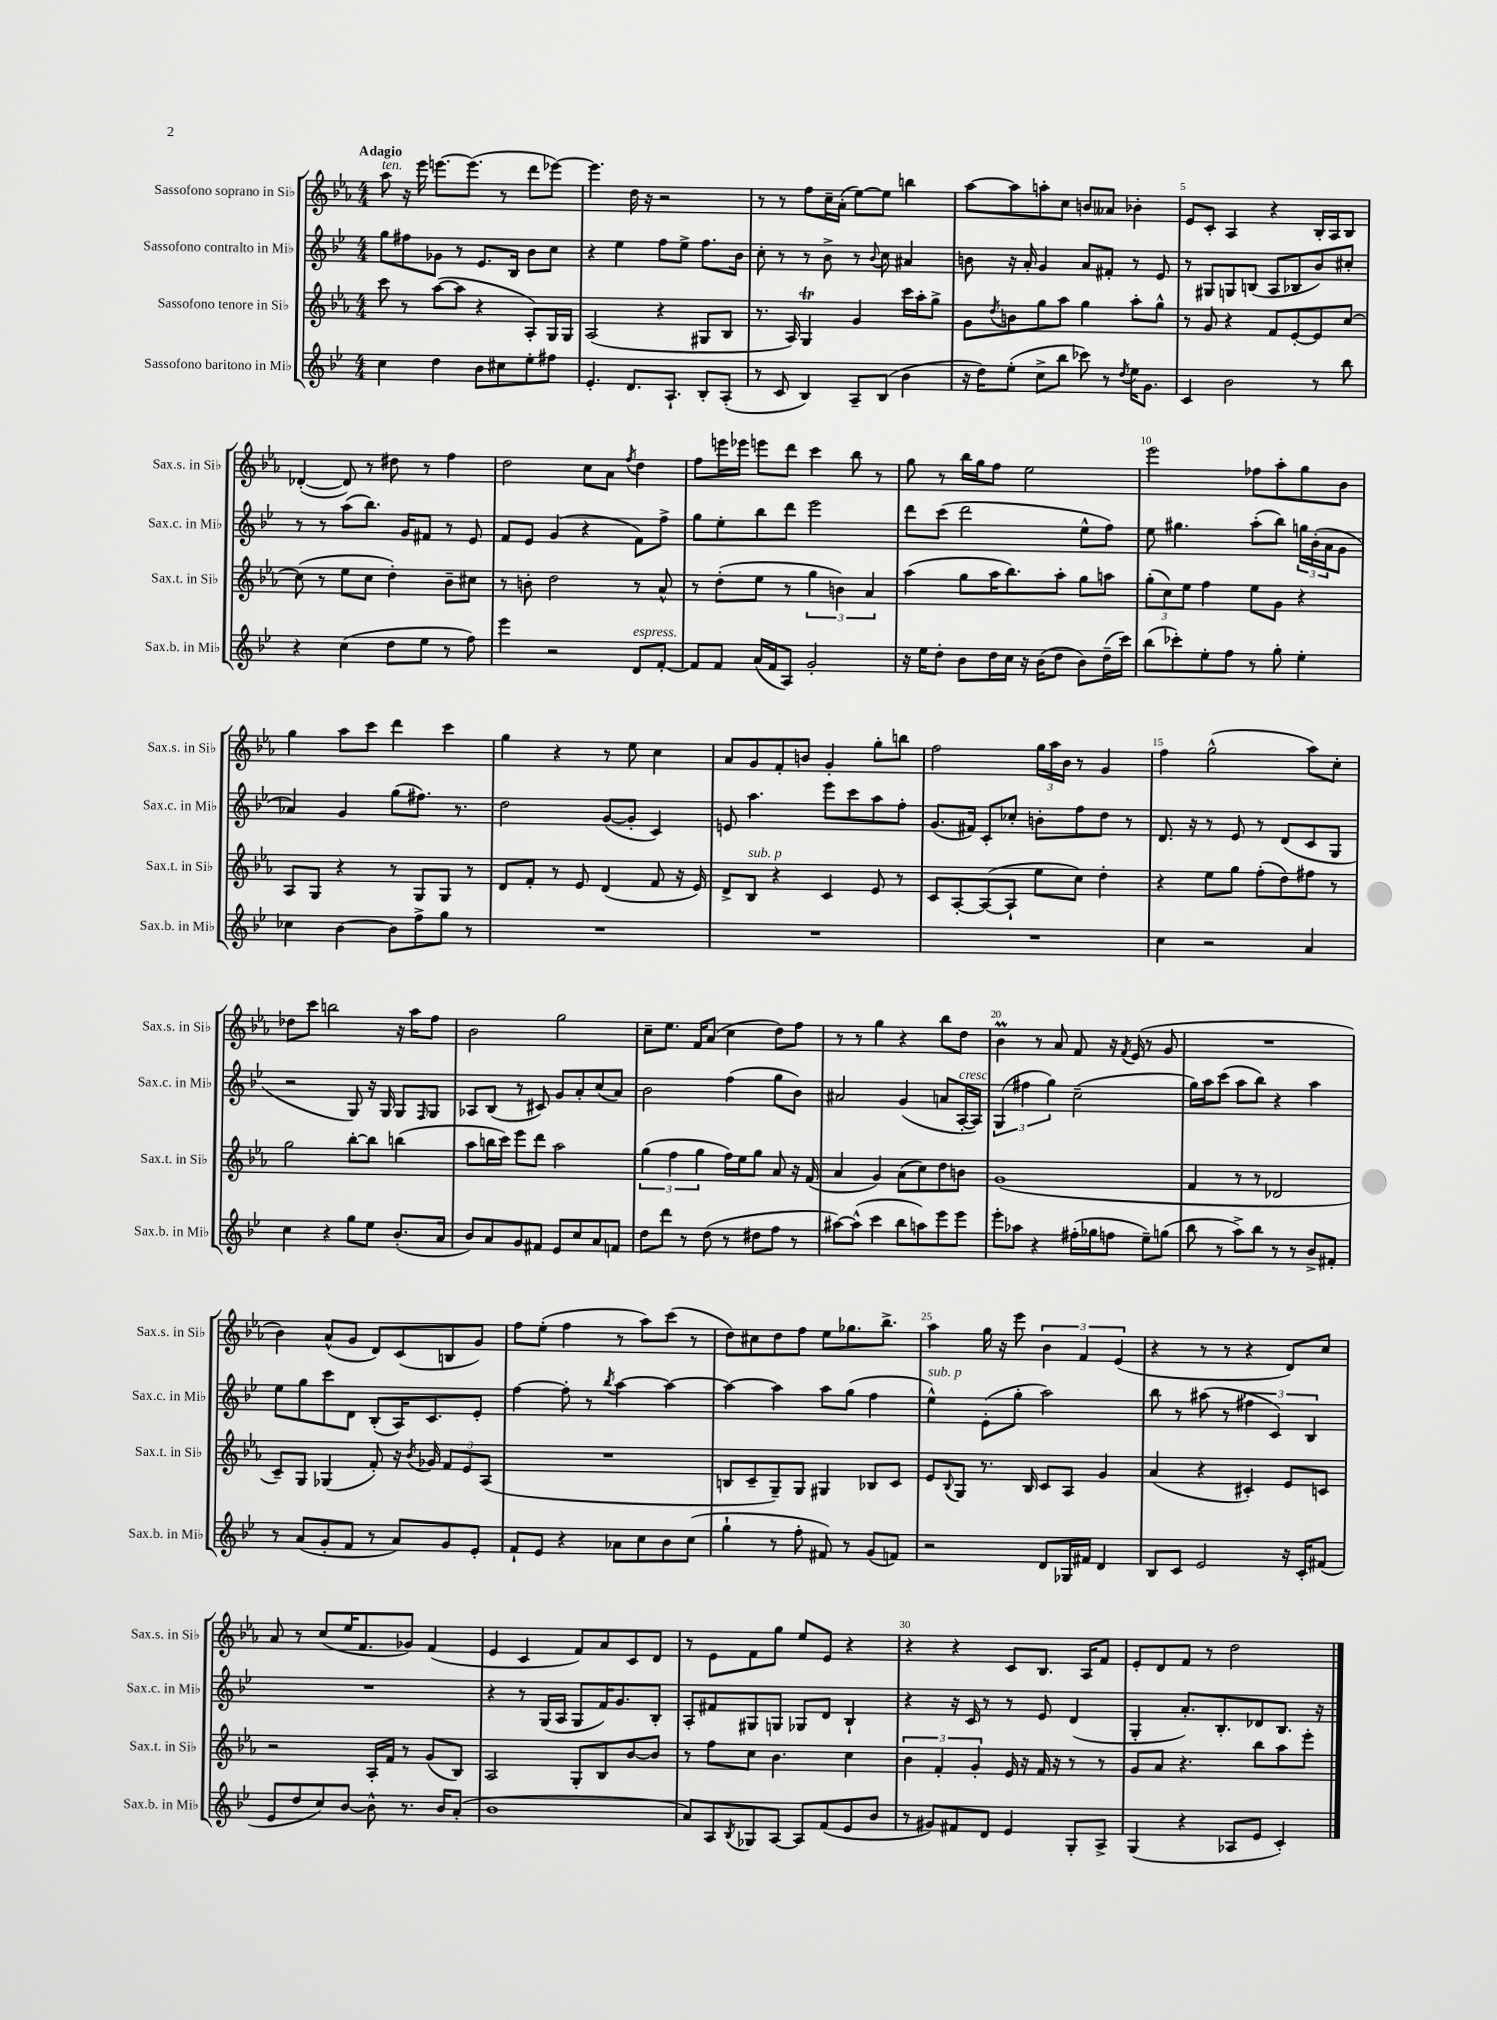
<<
\new StaffGroup <<
\new Staff = "s0" \with { instrumentName = "Sassofono soprano in Sib" shortInstrumentName = "Sax.s. in Sib" } {
    \clef treble \key ees \major \numericTimeSignature \time 4/4 \tempo "Adagio"
    aes''8^\markup { \italic "ten." } r16 ees'''16 e'''8.~ e'''8.( r8 d'''8 ees'''8~) |
    ees'''4. d''16 r16 r2 |
    r8 r8 f''8 c''16-- aes'16-.( ees''8~) ees''8 b''4 |
    aes''8~ aes''8 a''8-. c''8 b'8 aeses'8 bes'4-. |
    ees'8 c'8-. aes4 r4 bes16-. aes16 bes8 |
    des'4~-.( des'8) r8 dis''8 r8 f''4 |
    d''2 c''8 aes'8 \acciaccatura { f''8 } d''4 |
    f''8 e'''16 ees'''16 e'''8 d'''8 c'''4 bes''8 r8 |
    g''8 r8 bes''16 g''16 f''8 ees''2 |
    ees'''2 fes''8 aes''8-. g''8 bes'8 |
    g''4 aes''8 c'''8 d'''4 c'''4 |
    g''4 r4 r8 ees''8 c''4 |
    aes'8 g'8 f'8-. b'8 g'4-. g''8-. b''8 |
    f''2 \tuplet 3/2 { g''16 aes''16 bes'16 } r8 g'4 |
    f''4 g''2-^( aes''8) c''8-. |
    des''8 c'''8 b''2 r16 aes''16 f''8 |
    bes'2 g''2 |
    c''8-- ees''8. f'16 aes'8( c''4 d''8) f''8 |
    r8 r8 g''4 r4 bes''8 d''8 |
    bes'4\prall r8 aes'8 f'8 r16 \acciaccatura { f'8 } ees'16( r8 g'8 |
    R1 |
    bes'4) aes'8-^( g'8 d'8) c'8( b8 g'8) |
    f''8 ees''8-.( f''4 r8 aes''8) c'''8( r8 |
    d''8) cis''8 d''8 f''8 ees''8 ges''8. bes''8.-> |
    aes''4 g''16 r16 ees'''8 \tuplet 3/2 { bes'4 f'4 ees'4( } |
    r4 r8 r8 r4 d'8) c''8 |
    aes'8 r8 c''8( ees''16 f'8. ges'8) f'4( |
    ees'4 c'4 f'8) aes'8 c'8 d'8 |
    r8 ees'8 f'8 g''8 ees''8 ees'8 r4 |
    r4 r4 c'8 bes8. aes16 f'8 |
    ees'8-. d'8 f'8 r8 d''2 \bar "|." |
}
\new Staff = "s1" \with { instrumentName = "Sassofono contralto in Mib" shortInstrumentName = "Sax.c. in Mib" } {
    \clef treble \key bes \major \numericTimeSignature \time 4/4
    g''8 fis''8 ges'8 r8 ees'8. bes16 bes'8 c''8 |
    r4 ees''4 f''8 ees''8-> f''8. bes'16 |
    c''8-. r8 r8 bes'8-> r8 \appoggiatura { bes'8 } c''8 ais'4 |
    b'8 r16 a'16-. g'4 a'8 fis'8-. r8 ees'8 |
    r8 gis8 g8 b8( a8 bes8 bes'8) cis''8-. |
    r8 r8 a''8( bes''8.) g'16 fis'8 r8 ees'8 |
    f'8 ees'8 g'4( r4 f'8) f''8-> |
    g''8 ees''8-. bes''8 d'''8 ees'''2 |
    d'''8 c'''8( d'''2 ees''8-^ f''8) |
    ees''8 gis''4. a''8-.( bes''8) \tuplet 3/2 { g''16 bes'16-.( a'16 } g'8 |
    aes'4) g'4 g''8( fis''8.) r8. |
    d''2 g'8~( g'8-. c'4) |
    e'8 a''4. ees'''8 c'''8 a''8 f''8-. |
    g'8.( fis'16) c'8-. ces''8-. b'8-. f''8 d''8 r8 |
    d'8. r16 r8 ees'8 r8 d'8( c'8 g8 |
    r2 g8) r16 g16 g8 \grace { f16 } g8 |
    aes8 bes8( r8 cis'8) g'8 a'8-. c''8( a'8) |
    bes'2 f''4( g''8 bes'8) |
    ais'2 g'4( a'8 a16~-.^\markup { \italic "cresc." } a16) |
    \tuplet 3/2 { g4( fis''4 g''4) } c''2--( |
    g''16) a''16 c'''8( a''8 bes''8) r4 a''4 |
    ees''8 g''8 c'''8 d'8 bes8-.( a16) c'8. ees'8-. |
    f''4~ f''8-. r8 \acciaccatura { bes''8 } a''4~ a''4~ |
    a''4~ a''4 a''8 g''8( f''4 |
    ees''4-^^\markup { \italic "sub. p" }) ees'8-.( g''8-. a''2) |
    bes''8 r8 ais''8( r8 \tuplet 3/2 { fis''4 c'4) bes4 } |
    R1 |
    r4 r8 g16( a16 g8 f'16) g'8. bes8-. |
    a8-. fis'8 gis8 g8 ges8 d'8 bes4-! |
    r4 r16 c'16 r8 r8 ees'8 d'4( |
    g4-. a'8.-.) bes8.-. des'8 bes8. r16 \bar "|." |
}
\new Staff = "s2" \with { instrumentName = "Sassofono tenore in Sib" shortInstrumentName = "Sax.t. in Sib" } {
    \clef treble \key ees \major \numericTimeSignature \time 4/4
    c'''8 r8 aes''8~( aes''8 r4 aes8-.) g16 g16 |
    aes2( r4 gis8 bes8 |
    r8. aes16) g4\trill g'4 c'''16 aes''16-. g''8-> |
    g'8 \acciaccatura { d''8 } b'8 g''8 aes''8 g''4 aes''8-. g''8-^ |
    r8 g'8 r4 f'8 ees'8~-. ees'8 c''8~ |
    c''8( r8 ees''8 c''8 d''4-.) bes'8-- cis''8 |
    r8 b'8-. d''2 r8 aes'8-^ |
    r8 d''8-.( ees''8 r8 \tuplet 3/2 { g''4 b'4) aes'4 } |
    aes''4( g''8 aes''16 bes''8.) aes''8-. g''8 a''8 |
    \tuplet 3/2 { g''8-.( c''8) ees''8 } f''4 ees''8 g'8 r4 |
    aes8 g8 r4 r8 g8 g8 r8 |
    d'8 f'8-. r8 ees'8 d'4( f'8 r16 ees'16) |
    d'8-> bes8^\markup { \italic "sub. p" } r4 c'4 ees'8 r8 |
    c'8 aes8~-. aes8~( aes8-! ees''8 c''8) d''4-. |
    r4 ees''8 g''8 f''8-.( d''8) fis''8 r8 |
    g''2 bes''8~-. bes''8 b''4( |
    aes''8 b''16 c'''16) ees'''8 d'''8 aes''2 |
    \tuplet 3/2 { g''4( f''4 g''4 } f''16) ees''16 g''8 aes'8 r16 f'16( |
    aes'4 g'4) aes'8( c''8) d''8 b'8 |
    g'1( |
    f'4 r8 r8 des'2 |
    c'8--) g8 ges4( f'8-.) r16 \acciaccatura { bes'8 } ges'16 \tuplet 3/2 { f'8 ees'8 aes8( } |
    R1 |
    b8 c'8-- g8--) g8 gis4 bes8 c'8 |
    ees'8 \appoggiatura { bes8 } g8 r8. bes16 c'8 aes8 g'4 |
    aes'4( r4 cis'4-.) ees'8 c'8 |
    r2 aes16-. f'16 r8 g'8( bes8) |
    aes2 g8-. bes8 bes'8~ bes'8 |
    r8 f''8 c''8 bes'4. c''4 |
    \tuplet 3/2 { bes'4 f'4-. g'4-. } ees'16 r16 f'16 r16 r8 r8 |
    g'8 aes'8 r4. bes''8 aes''8 ees'''8-. \bar "|." |
}
\new Staff = "s3" \with { instrumentName = "Sassofono baritono in Mib" shortInstrumentName = "Sax.b. in Mib" } {
    \clef treble \key bes \major \numericTimeSignature \time 4/4
    c''4 d''4 bes'8 cis''8 ees''8-. fis''8 |
    ees'4.-. d'8. a8.-! bes8-. a8-.( |
    r8 c'8 bes4) a8-- bes8( bes'4 |
    r16 d''16) ees''8-.( c''8-> bes''8 ces'''8) r8 \acciaccatura { d''8 } ees''16 g'8. |
    c'4 bes'2 r8 bes''8 |
    r4 c''4( d''8 ees''8 r8 f''8) |
    ees'''4 r2 d'8^\markup { \italic "espress." } f'8~-. |
    f'8 f'8 a'16( f'16 a8) g'2-. |
    r16 ees''16 d''8-. bes'8 d''16 c''16 r16 bes'16( d''8 bes'8) d''16--( c'''16) |
    bes''8( ces'''8-.) ees''8-. f''8 r8 g''8-. ees''4-. |
    ces''4 bes'4~ bes'8 f''8-> g''8 r8 |
    R1 |
    R1 |
    R1 |
    c''4 r2 a'4 |
    c''4 r4 g''8 ees''8 bes'8.-.( a'16 |
    bes'8) a'8 g'8 fis'8 ees'8 c''8 a'8 f'8 |
    d''8 d'''8 r8 d''8( r8 dis''8 f''8 r8 |
    ais''8~) ais''8-^( c'''4 bes''8 a''8) ees'''8 ees'''8 |
    ees'''8-. aes''8 r4 fis''16-.( ges''16 f''8 ees''8--) g''8( |
    bes''8 r8 a''8->) bes''8 r8 r8 bes'8-> fis'8-. |
    r8 a'8( g'8-. f'8 r8 a'8) g'8 ees'8-. |
    f'8-! ees'8 r4 aes'8 c''8 bes'8 c''8( |
    g''4-! r8 f''8-. fis'8) r8 g'8( f'8) |
    r2 d'8 ges16 fis'16 d'4 |
    bes8 c'8 ees'2 r16 c'16-. fis'8( |
    ees'8 d''8 c''8) bes'8~ bes'8-^ r8. bes'16 a'8-.( |
    bes'1 |
    a'8) a8 \acciaccatura { bes8 } ges8 a8~ a8 f'8( ees'8 bes'8 |
    r8 gis'8) fis'8 d'8 ees'4 g8-. a8-> |
    g4( r4 aes8 ees'8 c'4-.) \bar "|." |
}
>>
>>
\layout { \context { \Score \override BarNumber.break-visibility = ##(#f #t #t) barNumberVisibility = #(every-nth-bar-number-visible 5) } }
